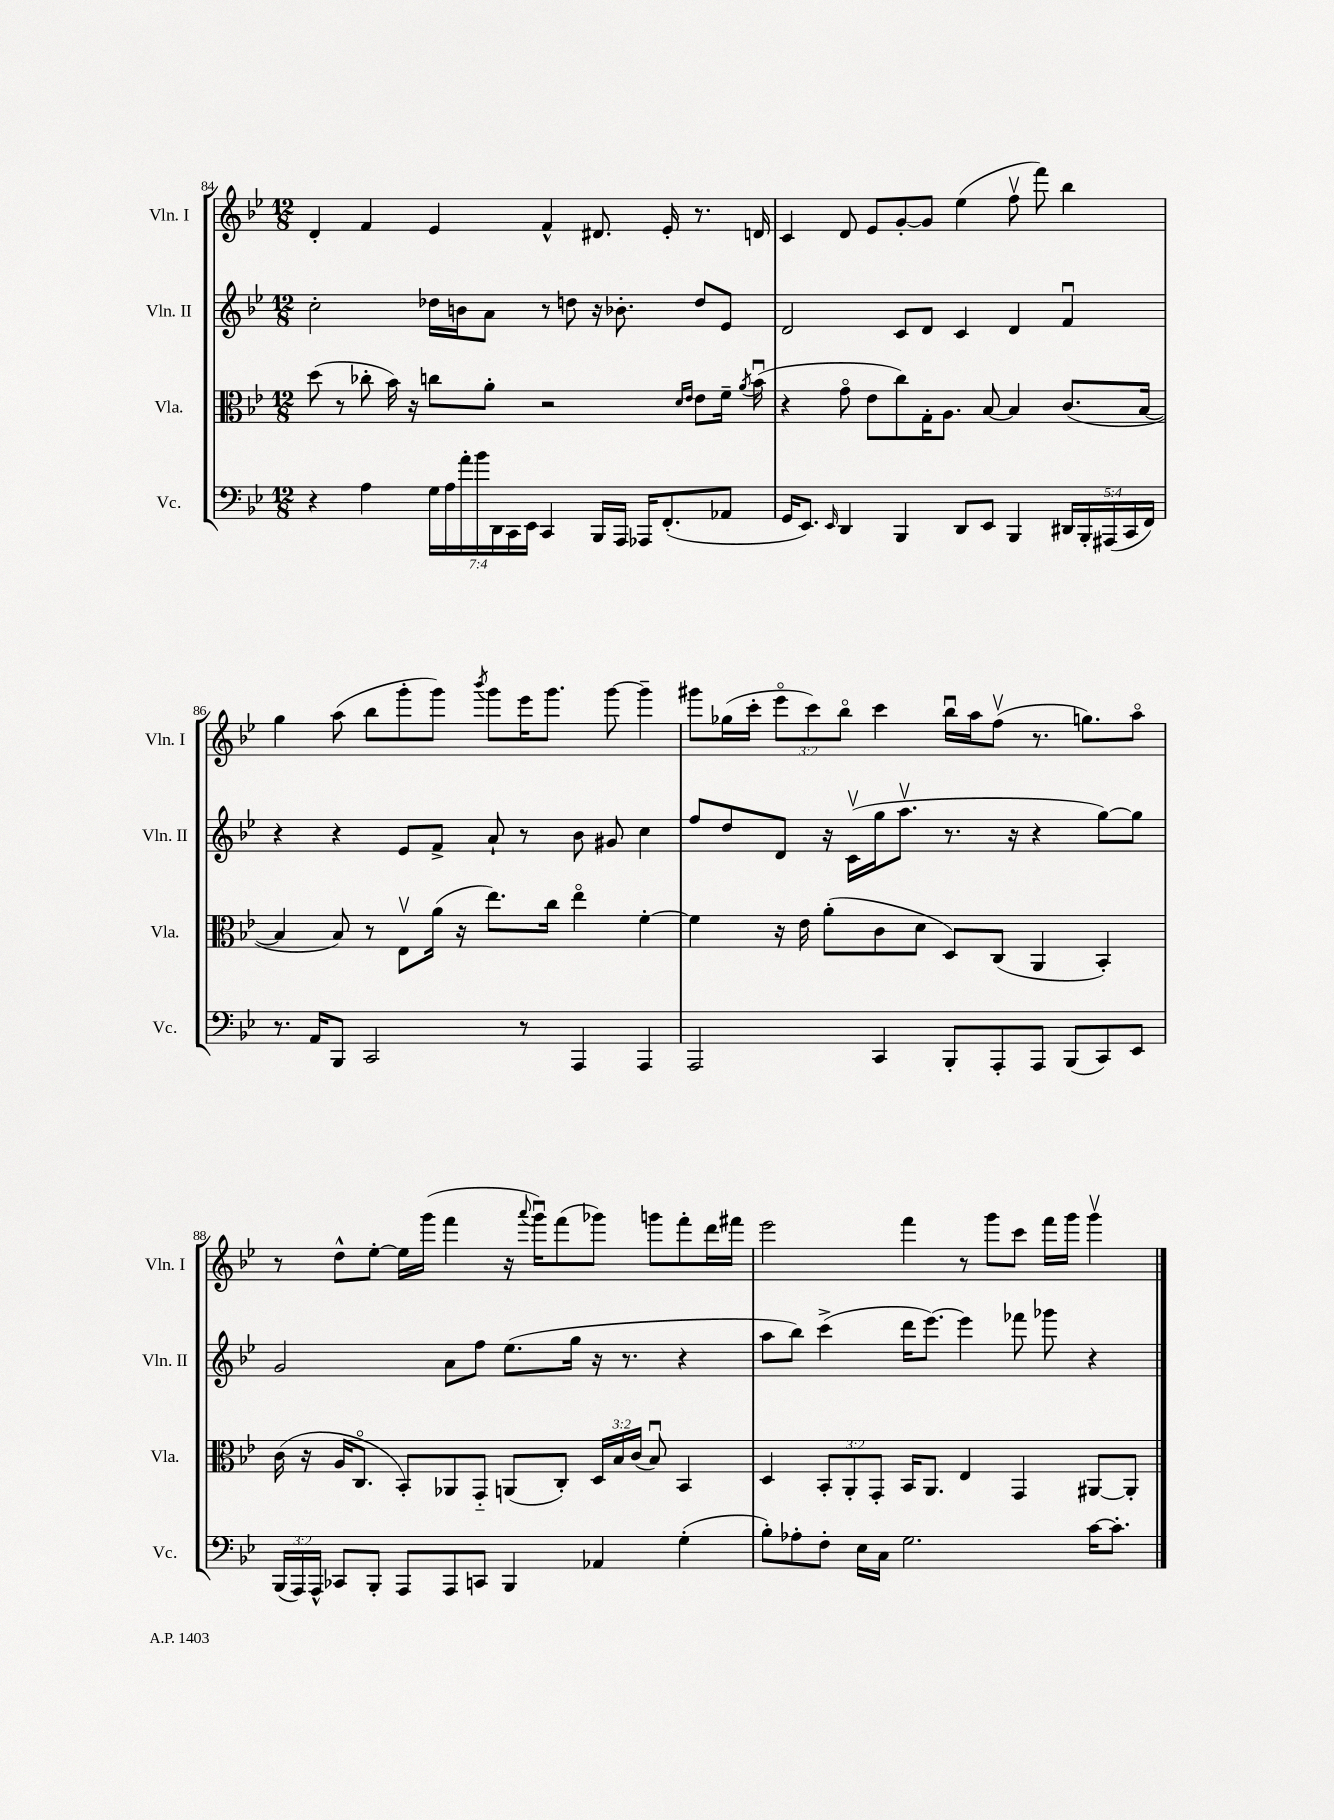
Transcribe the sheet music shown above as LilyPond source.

<<
\new StaffGroup <<
\new Staff = "s0" \with { instrumentName = "Vln. I" shortInstrumentName = "Vln. I" } {
    \clef treble \key bes \major \numericTimeSignature \time 12/8 \override Staff.TupletNumber.text = #tuplet-number::calc-fraction-text
    \autoBeamOff d'4-. f'4 ees'4 f'4-^ dis'8. ees'16-. r8. d'16 |
    c'4 d'8 ees'8[ g'8~-. g'8] ees''4( f''8\upbow f'''8) bes''4 |
    g''4 a''8( bes''8[ g'''8-. g'''8]) \acciaccatura { bes'''8 } g'''8[ ees'''16 g'''8.] g'''8~ g'''4-- |
    gis'''8[ ges''16( c'''16]-. \tuplet 3/2 { ees'''8[\flageolet c'''8) bes''8]\flageolet } c'''4 bes''16[\downbow a''16 f''8]\upbow( r8. g''8.[) a''8]\flageolet |
    r8 d''8[-^ ees''8]~-. ees''16[ g'''16]( f'''4 r16 \appoggiatura { a'''8 } g'''16[\downbow) f'''8( ges'''8]) g'''8[ f'''8-. d'''16 fis'''16] |
    ees'''2 f'''4 r8 g'''8[ c'''8] f'''16[ g'''16] g'''4\upbow \bar "|." |
}
\new Staff = "s1" \with { instrumentName = "Vln. II" shortInstrumentName = "Vln. II" } {
    \clef treble \key bes \major \numericTimeSignature \time 12/8
    \autoBeamOff c''2-. des''16[ b'16 a'8] r8 d''8 r16 bes'8.-. d''8[ ees'8] |
    d'2 c'8[ d'8] c'4 d'4 f'4\downbow |
    r4 r4 ees'8[ f'8]-> a'8-! r8 bes'8 gis'8 c''4 |
    f''8[ d''8 d'8] r16 c'16[\upbow( g''16 a''8.]\upbow r8. r16 r4 g''8[~) g''8] |
    g'2 a'8[ f''8] ees''8.[( g''16] r16 r8. r4 |
    a''8[ bes''8]) c'''4->( d'''16[ ees'''8.]~) ees'''4 fes'''8 ges'''8 r4 \bar "|." |
}
\new Staff = "s2" \with { instrumentName = "Vla." shortInstrumentName = "Vla." } {
    \clef alto \key bes \major \numericTimeSignature \time 12/8 \override Staff.TupletNumber.text = #tuplet-number::calc-fraction-text
    \autoBeamOff d''8( r8 ces''8-. bes'16) r16 c''8[ a'8]-. r2 \grace { d'16[ ees'16] } ees'8[ f'16]-- \acciaccatura { a'8 } bes'16\downbow( |
    r4 g'8\flageolet ees'8[ c''8) g16-. a8.] bes8~ bes4 c'8.[( bes16]~ |
    bes4 bes8) r8 ees8[\upbow a'16]( r16 ees''8.[) c''16] ees''4\flageolet f'4~-. |
    f'4 r16 ees'16 a'8[-.( c'8 d'8] d8[) c8]( a,4 bes,4-.) |
    c'16( r16 a16[ c8.]\flageolet bes,8[-.) aes,8 g,8]-_ a,8[( c8]-.) \tuplet 3/2 { d16[ bes16 c'16]( } bes8\downbow) bes,4 |
    d4 \tuplet 3/2 { bes,8[-. a,8-. g,8]-. } bes,16[ a,8.] ees4 g,4 ais,8[~ ais,8]-. \bar "|." |
}
\new Staff = "s3" \with { instrumentName = "Vc." shortInstrumentName = "Vc." } {
    \clef bass \key bes \major \numericTimeSignature \time 12/8 \override Staff.TupletNumber.text = #tuplet-number::calc-fraction-text
    \autoBeamOff r4 a4 \tuplet 7/4 { g16[ a16 a'16-. bes'16 d,16 c,16 ees,16] } c,4 bes,,16[ a,,16] aes,,16[ f,8.-.( aes,8] |
    g,16[ ees,8.]) \grace { ees,16 } d,4 bes,,4 d,8[ ees,8] bes,,4 \tuplet 5/4 { dis,16[ bes,,16-. ais,,16( c,16 f,16]) } |
    r8. a,16[ bes,,8] c,2 r8 a,,4 a,,4 |
    a,,2 c,4 bes,,8[-. a,,8-. a,,8] bes,,8[( c,8) ees,8] |
    \tuplet 3/2 { bes,,16[( a,,16) a,,16]-^ } ces,8[ bes,,8]-. a,,8[ a,,8 c,8] bes,,4 aes,4 g4-.( |
    bes8[-.) aes8-. f8]-. ees16[ c16] g2. c'16[~ c'8.]-. \bar "|." |
}
>>
>>
\layout { \context { \Score currentBarNumber = #84 } }
